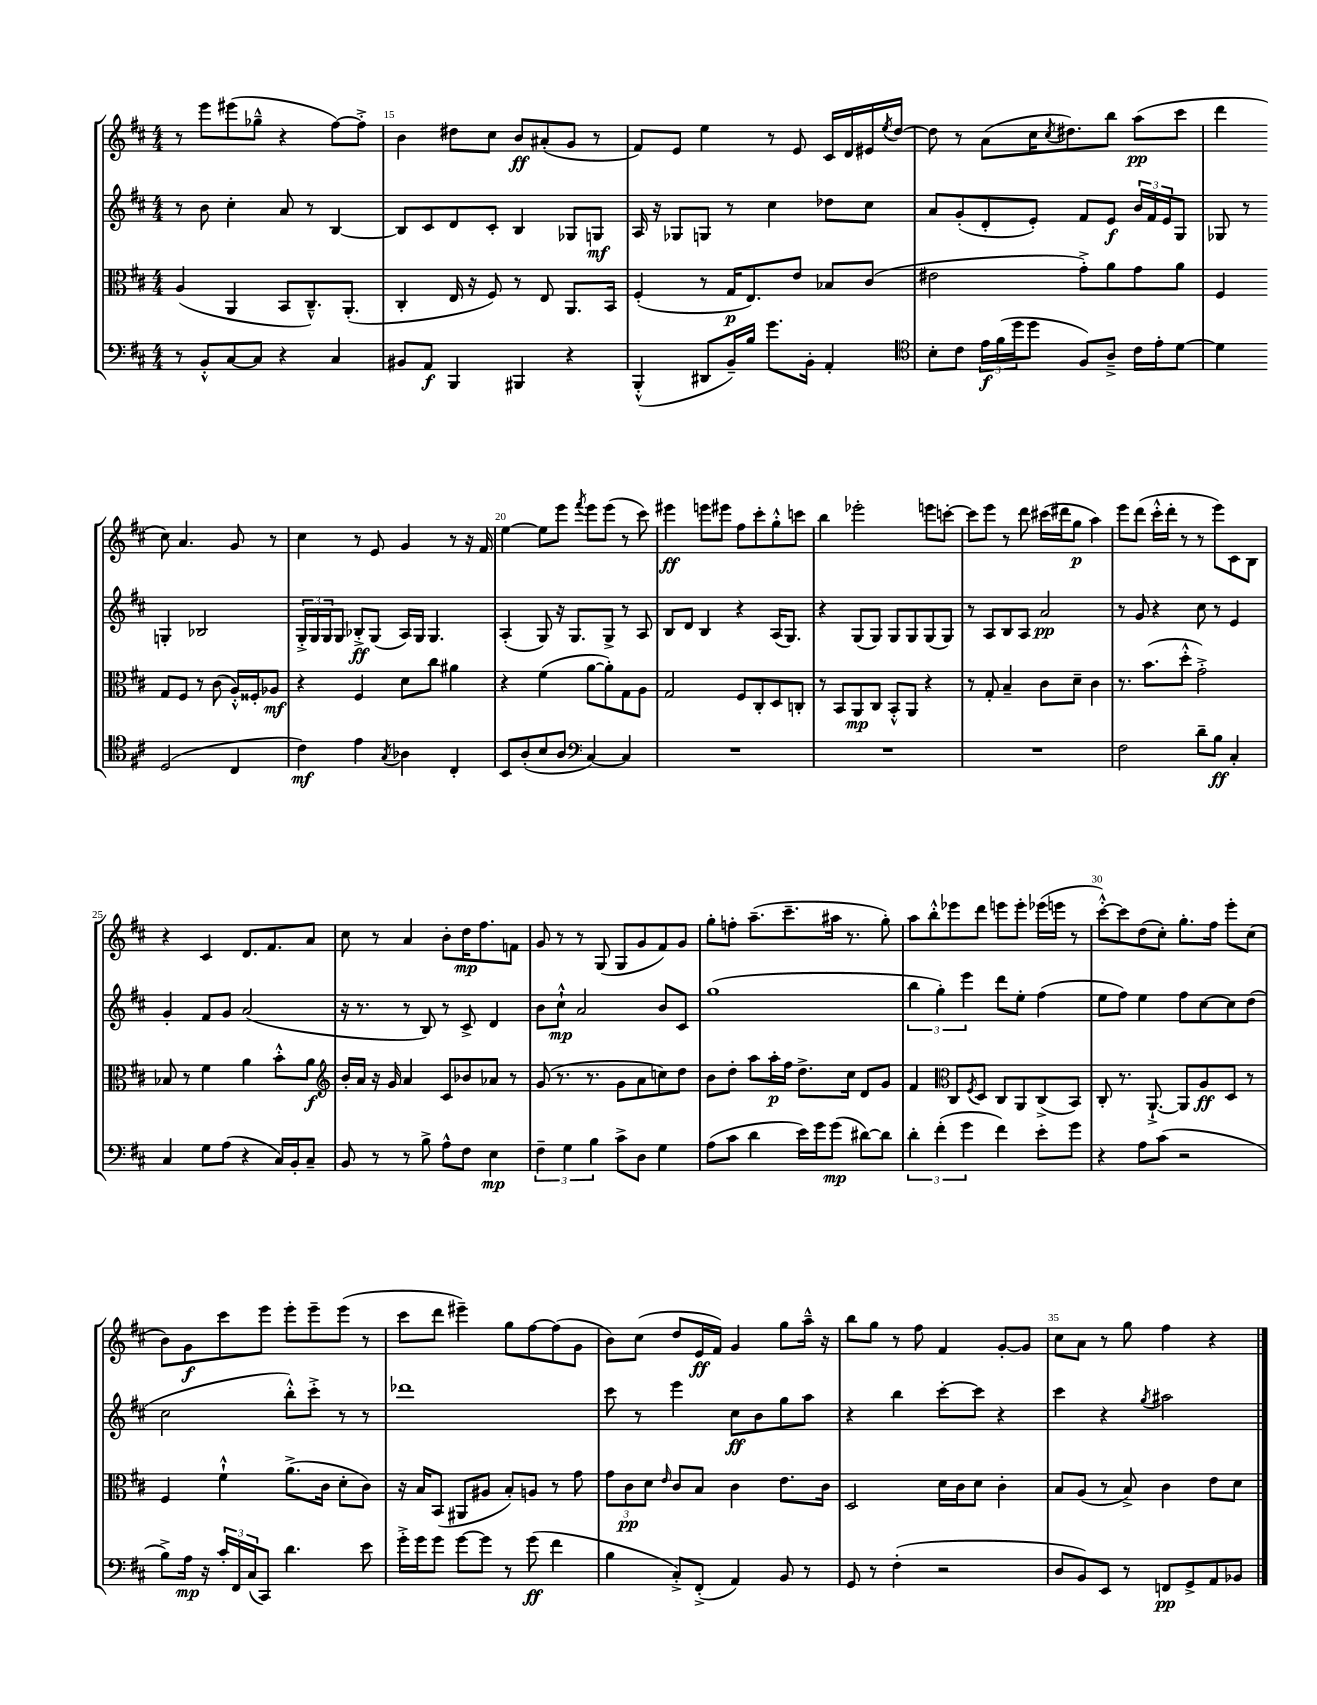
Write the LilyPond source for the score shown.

<<
\new StaffGroup <<
\new Staff = "s0" {
    \clef treble \key d \major \numericTimeSignature \time 4/4
    r8 e'''8 eis'''8( ges''8---^ r4 fis''8~) fis''8-.-> |
    b'4 dis''8 cis''8 b'8\ff ais'8-.( g'8 r8 |
    fis'8) e'8 e''4 r8 e'8 cis'16 d'16 eis'16 \acciaccatura { e''8 } d''16~ |
    d''8 r8 a'8( cis''16 \acciaccatura { cis''8 } dis''8.) b''8 a''8\pp( cis'''8 |
    d'''4 cis''8) a'4. g'8 r8 |
    cis''4 r8 e'8 g'4 r8 r16 fis'16 |
    e''4~ e''8 e'''8 \acciaccatura { fis'''8 } e'''8 e'''8( r8 cis'''8) |
    eis'''4\ff e'''8 eis'''8 fis''8 cis'''8-. g''8-.-^ c'''8 |
    b''4 ees'''2-. e'''8 c'''8~-. |
    c'''8 e'''8 r8 d'''8 cis'''16( dis'''16 g''8\p a''4) |
    e'''8 d'''8( cis'''16-.-^ d'''16-. r8 r8 e'''8) cis'8 b8 |
    r4 cis'4 d'8. fis'8. a'8 |
    cis''8 r8 a'4 b'8-. d''16\mp fis''8. f'8 |
    g'8 r8 r8 g8( g8 g'8 fis'8) g'8 |
    g''8-. f''8-. a''8.--( cis'''8.-- ais''16 r8. g''8-.) |
    a''8 b''8-.-^ ees'''8 d'''8 e'''8 e'''8-. ees'''16( e'''16 r8 |
    cis'''8~-.-^) cis'''8 d''8( cis''8-.) g''8.-. fis''16 e'''8-. cis''8( |
    b'8) g'8\f cis'''8 e'''8 e'''8-. e'''8-- e'''8( r8 |
    cis'''8 d'''8 eis'''4--) g''8 fis''8~ fis''8( g'8 |
    b'8) cis''8( d''8 e'16\ff fis'16) g'4 g''8 a''16---^ r16 |
    b''8 g''8 r8 fis''8 fis'4 g'8~-. g'8 |
    cis''8 a'8 r8 g''8 fis''4 r4 \bar "|." |
}
\new Staff = "s1" {
    \clef treble \key d \major \numericTimeSignature \time 4/4
    r8 b'8 cis''4-. a'8 r8 b4~ |
    b8 cis'8 d'8 cis'8-. b4 ges8 g8\mf |
    a16 r16 ges8 g8 r8 cis''4 des''8 cis''8 |
    a'8 g'8-.( d'8-. e'8-.) fis'8 e'8\f \tuplet 3/2 { b'16 fis'16 e'16 } g8 |
    ges8 r8 g4-. bes2 |
    \tuplet 3/2 { g16-.-> g16 g16 } g8 bes8-.->\ff g8( a16) g16 g4. |
    a4-.( g8) r16 g8. g8-> r8 a8 |
    b8 d'8 b4 r4 a16( g8.) |
    r4 g8( g8) g8 g8 g8( g8) |
    r8 a8 b8 a8 a'2\pp |
    r8 g'8 r4 cis''8 r8 e'4 |
    g'4-. fis'8 g'8 a'2( |
    r16 r8. r8 b8) r8 cis'8-> d'4 |
    b'8 cis''8-!-^\mp a'2 b'8 cis'8 |
    g''1( |
    \tuplet 3/2 { b''4 g''4-.) e'''4 } d'''8 e''8-. fis''4( |
    e''8 fis''8) e''4 fis''8 cis''8~ cis''8 d''8( |
    cis''2 b''8-.-^) cis'''8-.-> r8 r8 |
    des'''1 |
    cis'''8 r8 e'''4 cis''8\ff b'8 g''8 a''8 |
    r4 b''4 cis'''8~-. cis'''8 r4 |
    cis'''4 r4 \acciaccatura { g''8 } ais''2 \bar "|." |
}
\new Staff = "s2" {
    \clef alto \key d \major \numericTimeSignature \time 4/4
    a4( a,4 b,8 cis8.---^) a,8.-.( |
    cis4-. e16 r16 fis8) r8 e8 a,8. b,16 |
    fis4-.( r8 g16\p e8.) e'8 bes8 cis'8( |
    eis'2 g'8-.->) a'8 g'8 a'8 |
    fis4 g8 fis8 r8 cis'8( a16-.-^) fisis16-. aes8\mf |
    r4 fis4 d'8 cis''8 ais'4 |
    r4 fis'4( a'8~ a'8-.) g8 a8 |
    g2 fis8 cis8-. d8 c8-. |
    r8 b,8 a,8\mp cis8 b,8-.-^ a,8 r4 |
    r8 g8-. b4-- cis'8 d'8-- cis'4 |
    r8. b'8.( d''8-.-^ g'2-.->) |
    bes8 r8 fis'4 a'4 b'8-.-^ a'8\f |
    \clef treble b'16-. a'16 r16 g'16 a'4 cis'8 bes'8 aes'8 r8 |
    g'8( r8. r8. g'8 a'8 c''8) d''8 |
    b'8 d''8-. a''8 a''16-.\p fis''16 d''8.-> cis''16 d'8 g'8 |
    fis'4 \clef alto cis8 \acciaccatura { fis8 } d8 cis8 a,8 cis8->( b,8) |
    cis8-. r8. a,8.~-!-> a,8 a8\ff d8 r8 |
    fis4 fis'4-!-^ a'8.->( cis'16 d'8-. cis'8) |
    r16 b16 b,8( ais,8 ais8 b8-.) a8 r8 g'8 |
    \tuplet 3/2 { g'8 cis'8\pp d'8 } \grace { e'16 } cis'8 b8 cis'4 e'8. cis'16 |
    d2 d'16 cis'16 d'8 cis'4-. |
    b8 a8( r8 b8->) cis'4 e'8 d'8 \bar "|." |
}
\new Staff = "s3" {
    \clef bass \key d \major \numericTimeSignature \time 4/4
    r8 b,8-.-^ cis8~ cis8 r4 cis4 |
    bis,8 a,8\f b,,4 bis,,4 r4 |
    b,,4-.-^( dis,8 b,16--) b16 g'8. b,16-. a,4-. |
    \clef tenor b8-. cis'8 \tuplet 3/2 { e'16\f fis'16( d''16 } d''8 fis8) a8---> cis'16 e'16-. d'8~ |
    d'4 d2( cis4 |
    cis'4\mf) e'4 \acciaccatura { g8 } aes4 cis4-. |
    b,8 a8-.( b8 a8 \clef bass cis4~) cis4 |
    R1 |
    R1 |
    R1 |
    fis2 d'8-- b8\ff cis4-. |
    cis4 g8 a8( r4 cis16) b,16-. cis8-- |
    b,8 r8 r8 b8-> a8-^ fis8 e4\mp |
    \tuplet 3/2 { fis4-- g4 b4 } cis'8-> d8 g4 |
    a8( cis'8 d'4 e'16) g'16 g'8\mp( dis'8~) dis'8 |
    \tuplet 3/2 { d'4-. fis'4-.( g'4 } fis'4) e'8-. g'8 |
    r4 a8 cis'8( r2 |
    b8->) a16\mp r16 \tuplet 3/2 { cis'16-. fis,16 cis16( } cis,8) d'4. e'8 |
    g'16-.-> g'16 g'8 g'8~ g'8 r8 g'8\ff( fis'4 |
    b4 cis8-.->) fis,8-.->( a,4) b,8 r8 |
    g,8 r8 fis4-.( r2 |
    d8 b,8) e,8 r8 f,8\pp g,8-> a,8 bes,8 \bar "|." |
}
>>
>>
\layout { \context { \Score currentBarNumber = #14 \override BarNumber.break-visibility = ##(#f #t #t) barNumberVisibility = #(every-nth-bar-number-visible 5) } }
